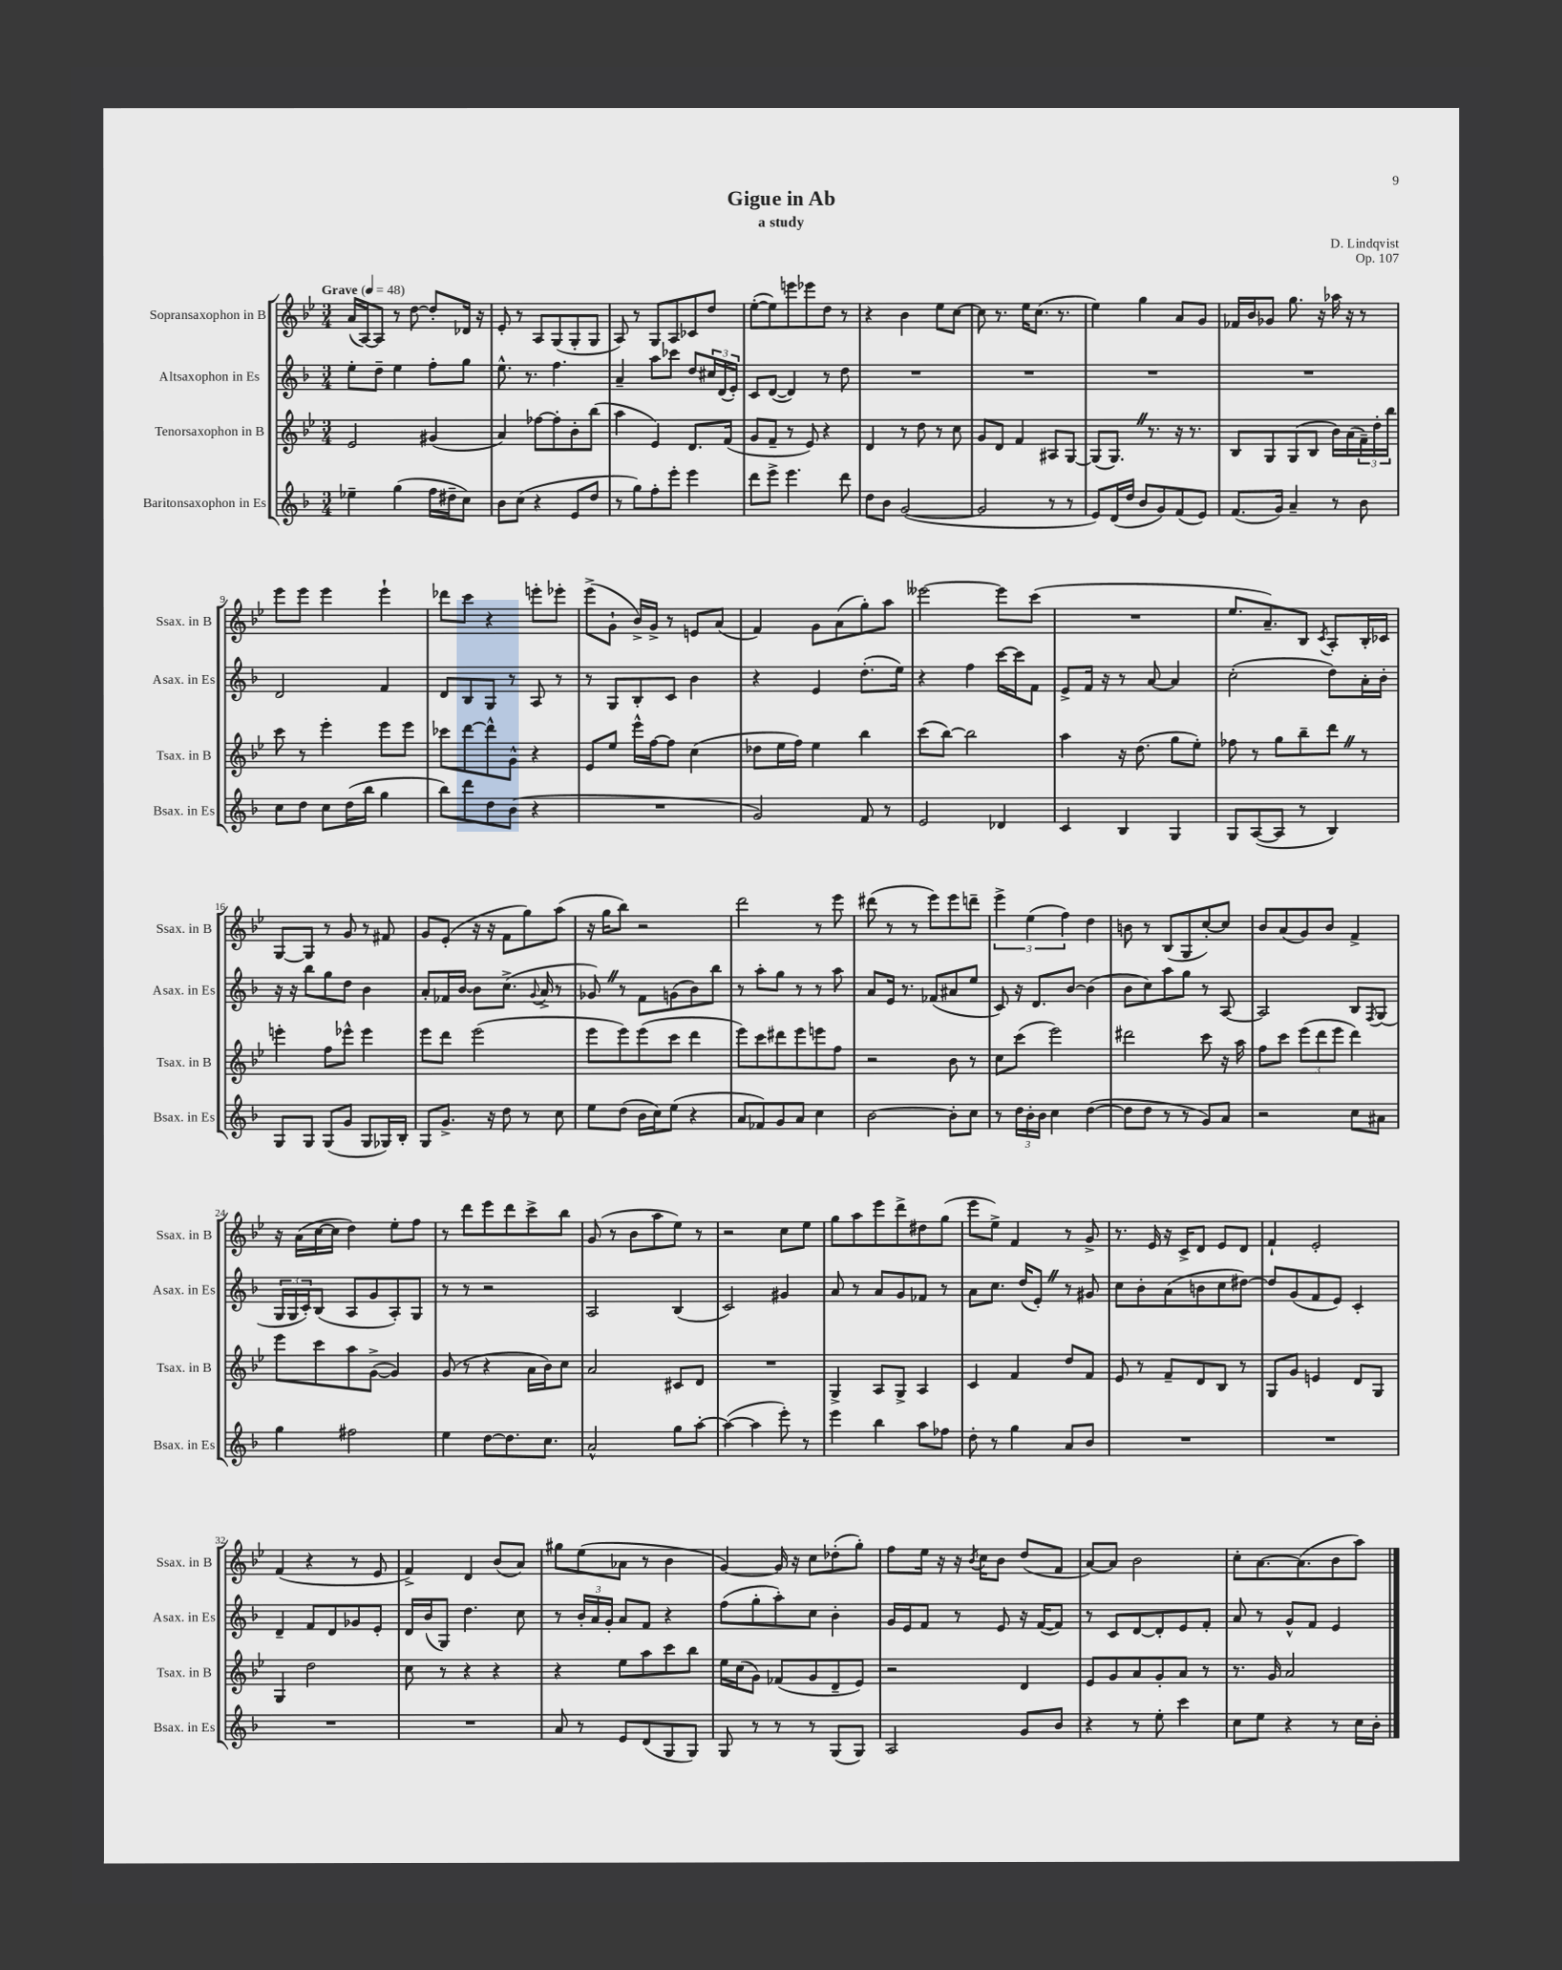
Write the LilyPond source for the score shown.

\header { title = "Gigue in Ab" composer = "D. Lindqvist" subtitle = "a study" opus = "Op. 107" }
<<
\new StaffGroup <<
\new Staff = "s0" \with { instrumentName = "Sopransaxophon in B" shortInstrumentName = "Ssax. in B" } {
    \clef treble \key bes \major \numericTimeSignature \time 3/4 \tempo "Grave" 4 = 48
    a'16( a16~) a8 r8 d''8~ d''8-. des'16 r16 |
    ees'8-. r8 a8 g8( g8-. g8 |
    a8) r8 g8 a8 ces'8 d''8 |
    ees''8~-.( ees''8) e'''8 ees'''8 d''8 r8 |
    r4 bes'4 ees''8 c''8~ |
    c''8 r8. ees''16 c''8.( r8. |
    ees''4) g''4 a'8 g'8 |
    fes'16 bes'16 ges'8 g''8. r16 aes''16 r16 r8 |
    ees'''8 ees'''8 ees'''4 ees'''4-! |
    des'''8 c'''8 r4 e'''8-. ees'''8-. |
    ees'''8->( g'8-! bes'16->) g'16-> r8 e'8 a'8( |
    f'4) g'8 a'8( g''8-.) a''8 |
    eeses'''2~ eeses'''8 c'''8( |
    R2. |
    ees''8. a'8.--) bes8 \acciaccatura { c'8 } a8-. bes16-. ces'16 |
    g8~ g8 r8 g'8 r8 fis'8 |
    g'8 ees'8-.( r16 r16 f'8 g''8) a''8( |
    r16 g''16 bes''8) r2 |
    d'''2 r8 ees'''8 |
    dis'''8( r8 r8 ees'''8) ees'''8 d'''8-- |
    \tuplet 3/2 { ees'''4-> ees''4( f''4) } d''4 |
    b'8 r8 bes8( g8 c''8~-.) c''8 |
    bes'8 a'8( g'8) bes'8 f'4-> |
    r16 a'16( c''16~ c''16 d''4) ees''8-. f''8 |
    r8 d'''8 ees'''8 d'''8 c'''8-> bes''8 |
    g'8( r8 bes'8 a''8 ees''8) r8 |
    r2 c''8 ees''8 |
    g''8 a''8 ees'''8 d'''8-> dis''8 g''8( |
    ees'''8 ees''8->) f'4 r8 g'8-> |
    r8. ees'16 r16 c'16-> d'8 ees'8 d'8 |
    f'4-! ees'2-. |
    f'4( r4 r8 ees'8 |
    f'4->) d'4 bes'8( a'8) |
    gis''8 ees''8( aes'8 r8 bes'4 |
    g'4~) g'16 r16 c''8 des''8-.( g''8-.) |
    f''8 ees''16 r16 r16 \acciaccatura { bes'8 } c''16 bes'8 d''8( f'8 |
    a'8~) a'8 bes'2 |
    c''8-. a'8.~ a'8.( bes'8 a''8) \bar "|." |
}
\new Staff = "s1" \with { instrumentName = "Altsaxophon in Es" shortInstrumentName = "Asax. in Es" } {
    \clef treble \key f \major \numericTimeSignature \time 3/4
    e''8-. d''8-- e''4 f''8-. g''8 |
    e''8.-^ r8. f''4. |
    a'4-- a''8 ces'''8 d''8 \tuplet 3/2 { cis''16 d'16( e'16-.) } |
    c'8 d'8~( d'4) r8 d''8 |
    R2. |
    R2. |
    R2. |
    R2. |
    d'2 f'4 |
    d'8 bes8 g8 r8 a8 r8 |
    r8 g8 bes8-. c'8 bes'4 |
    r4 e'4 d''8.-.( e''16) |
    r4 f''4 c'''16~ c'''16 f'8 |
    e'8-> f'16 r16 r8 a'8~ a'4 |
    c''2-.( d''8) a'16-. bes'16-. |
    r16 r16 bes''8 g''8 d''8 bes'4 |
    a'8-. fes'16 bes'16~ bes'8 c''8.->( \appoggiatura { g'8 } a'16-> r8 |
    ges'8) \once \override BreathingSign.text = \markup { \musicglyph "scripts.caesura.straight" } \breathe r8 f'8 g'8( bes'8) bes''8 |
    r8 a''8-. g''8 r8 r8 a''8 |
    a'8 e'16 r8. fes'8( ais'8 e''8 |
    c'8) r16 d'8. bes'8~ bes'4( |
    bes'8 c''8) a''8 g''8 r8 a8~ |
    a2 bes8 \acciaccatura { f8 } g8( |
    \tuplet 3/2 { g16 g16 c'16-.) } bes8( a8 g'8 a8-.) g8 |
    r8 r8 r2 |
    a2 bes4( |
    c'2) gis'4 |
    a'8 r8 a'8 g'8 fes'8 r8 |
    a'8 c''8. d''16( e'8-.) \once \override BreathingSign.text = \markup { \musicglyph "scripts.caesura.straight" } \breathe r8 gis'8 |
    c''8 bes'8-. a'8( b'8 c''8 dis''8~) |
    dis''8 g'8( f'8 e'8) c'4-. |
    d'4-- f'8 d'8 ges'8 e'8-. |
    d'16 bes'16( g8) d''4. c''8 |
    r8 \tuplet 3/2 { bes'16-. a'16 g'16-. } a'8 f'8 r4 |
    f''8( g''8-. a''8-.) c''8 bes'4-. |
    g'16 e'16 f'8 r8 e'8 r16 f'16~( f'8) |
    r8 c'8 d'8~ d'8-. e'8 f'8-. |
    a'8 r8 g'8-^ f'8 e'4 \bar "|." |
}
\new Staff = "s2" \with { instrumentName = "Tenorsaxophon in B" shortInstrumentName = "Tsax. in B" } {
    \clef treble \key bes \major \numericTimeSignature \time 3/4
    ees'2 gis'4( |
    a'4) fes''8~ fes''8-. bes'8-. bes''8( |
    a''4 ees'4) d'8. f'16( |
    g'8 f'8-- r8 ees'8) r4 |
    d'4 r8 d''8 r8 c''8 |
    g'8 d'8 f'4 ais8 g8~ |
    g8( g8.) \once \override BreathingSign.text = \markup { \musicglyph "scripts.caesura.straight" } \breathe r8. r16 r8. |
    bes8 g8 g8( bes8 bes'16) a'16( \tuplet 3/2 { f'16--) d''16-. bes''16 } |
    c'''8 r8 ees'''4-. ees'''8 ees'''8 |
    ces'''8 d'''8~ d'''8-^ g'8-^ r4 |
    ees'8 ees''8 ees'''16-^ f''16~ f''8 c''4( |
    des''8 ees''16 f''16) ees''4 bes''4 |
    c'''8( bes''8~) bes''2 |
    a''4 r16 d''8.( g''8 ees''8-.) |
    fes''8 r8 g''8 bes''8-- d'''8 \once \override BreathingSign.text = \markup { \musicglyph "scripts.caesura.straight" } \breathe r8 |
    e'''4-. f''8 ees'''8-^ ees'''4 |
    ees'''8 d'''8 ees'''2( |
    ees'''8 ees'''8) ees'''8( c'''8 d'''4 |
    ees'''8) c'''8 dis'''8 ees'''8 e'''8 f''8 |
    r2 bes'8 r8 |
    c''8 c'''8( ees'''2) |
    dis'''2 c'''8 r16 a''16 |
    f''8 c'''8 \tuplet 3/2 { ees'''8( d'''8 ees'''8 } d'''4) |
    ees'''8 c'''8 a''8 g'8~->( g'4) |
    g'8( r8 r4 a'16 bes'16) c''8 |
    a'2 cis'8 d'8 |
    R2. |
    g4-> a8 g8-> a4 |
    c'4 f'4 d''8 f'8 |
    ees'8 r8 f'8-- d'8 bes8 r8 |
    g8 g'8 e'4 d'8 g8 |
    g4 d''2 |
    c''8 r8 r4 r4 |
    r4 ees''8 a''8 c'''8 bes''8 |
    ees''16 c''16( g'8) fes'8( g'8 d'8-- ees'8) |
    r2 d'4 |
    ees'8 g'8 a'8 g'8-. a'8 r8 |
    r8. g'16 a'2 \bar "|." |
}
\new Staff = "s3" \with { instrumentName = "Baritonsaxophon in Es" shortInstrumentName = "Bsax. in Es" } {
    \clef treble \key f \major \numericTimeSignature \time 3/4
    ees''4-- g''4( f''16 dis''16-- c''8) |
    bes'8 c''8( r4 e'8 d''8 |
    r8 g''8) f''8-. e'''8-. e'''4 |
    d'''8 e'''8-> e'''4. d'''8 |
    d''8 bes'8 g'2~( |
    g'2 r8 r8 |
    e'8) d'16( d''16 bes'8 g'8) f'8( e'8) |
    f'8.( g'16) a'4-- r8 bes'8 |
    c''8 d''8 c''8 d''16( bes''16 g''4 |
    bes''8) d'''8 d''8 bes'8( r4 |
    R2. |
    g'2) f'8 r8 |
    e'2 des'4 |
    c'4 bes4 g4 |
    g8 a8~( a8 r8 bes4) |
    g8 g8 g8( g'8 g8 ges16) bes16-. |
    g8 g'8.-> r16 d''8 r8 c''8 |
    e''8 d''8( bes'16 c''16) e''8( r4 |
    a'8 fes'8) g'8 a'8 c''4 |
    bes'2~ bes'8-. c''8 |
    r8 \tuplet 3/2 { d''16 bes'16-. bes'16 } c''4 d''4~( |
    d''8 d''8 r8 r8 g'8) a'8 |
    r2 c''8 ais'8 |
    g''4 fis''2 |
    e''4 d''8~ d''8. c''8. |
    a'2-^ g''8 a''8~-. |
    a''4~( a''4 e'''8-.) r8 |
    e'''4 bes''4 a''8 fes''8 |
    d''8-. r8 g''4 a'8 bes'8 |
    R2. |
    R2. |
    R2. |
    R2. |
    a'8 r8 e'8 d'8( g8 g8) |
    g8 r8 r8 r8 g8( g8) |
    a2 g'8 bes'8 |
    r4 r8 e''8-. c'''4 |
    c''8 e''8 r4 r8 c''16 bes'16-. \bar "|." |
}
>>
>>
